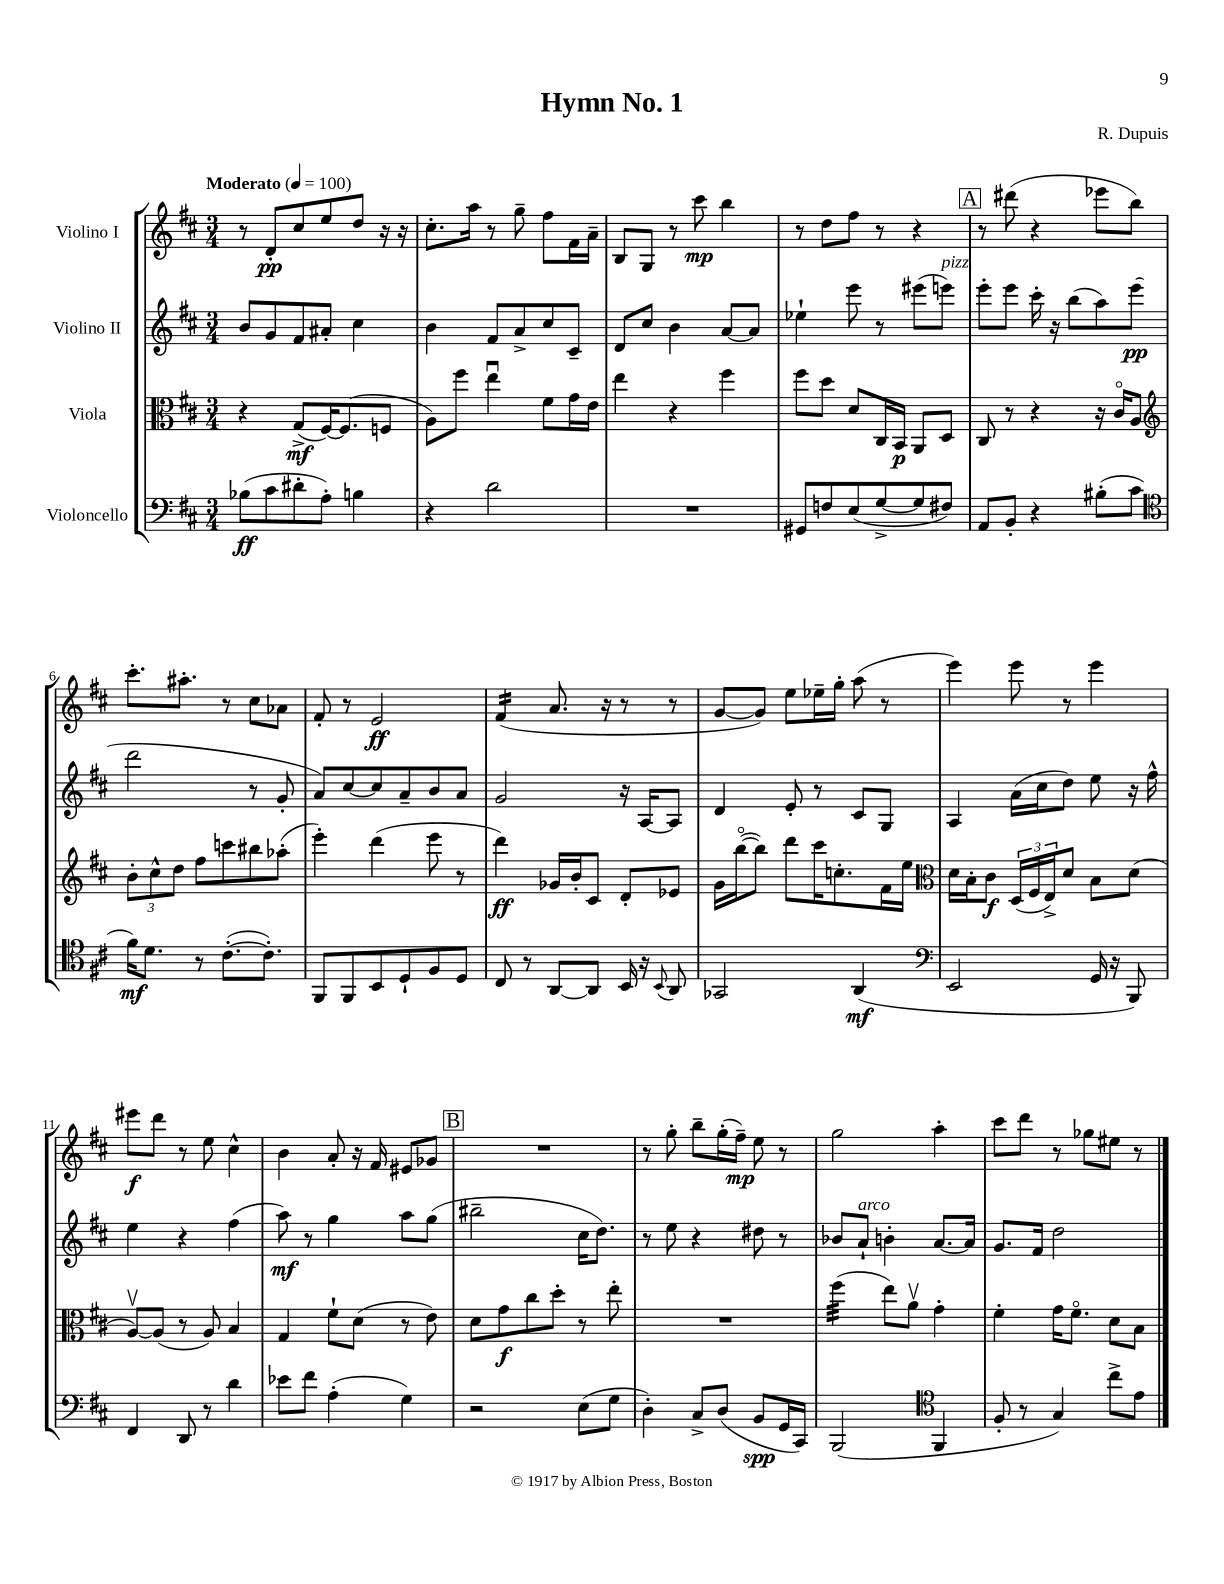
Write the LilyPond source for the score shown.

\header { title = "Hymn No. 1" composer = "R. Dupuis" }
<<
\new StaffGroup <<
\new Staff = "s0" \with { instrumentName = "Violino I" } {
    \clef treble \key d \major \numericTimeSignature \time 3/4 \tempo "Moderato" 4 = 100
    r8 d'8-.\pp cis''8 e''8 d''8 r16 r16 |
    cis''8.-. a''16 r8 g''8-- fis''8 fis'16 a'16-- |
    b8 g8 r8 cis'''8\mp b''4 |
    r8 d''8 fis''8 r8 r4 |
    \mark \markup { \box "A" } r8 dis'''8( r4 ees'''8 b''8) |
    cis'''8.-. ais''8.-. r8 cis''8 aes'8 |
    fis'8-. r8 e'2\ff |
    fis'4:16( a'8. r16 r8 r8 |
    g'8~ g'8) e''8 ees''16-- g''16-. a''8( r8 |
    e'''4) e'''8 r8 e'''4 |
    eis'''8\f d'''8 r8 e''8 cis''4-^ |
    b'4 a'8-. r16 fis'16 eis'8 ges'8 |
    \mark \markup { \box "B" } R2. |
    r8 g''8-. b''8-- g''16-.( fis''16--\mp) e''8 r8 |
    g''2 a''4-. |
    cis'''8 d'''8 r8 ges''8 eis''8 r8 \bar "|." |
}
\new Staff = "s1" \with { instrumentName = "Violino II" } {
    \clef treble \key d \major \numericTimeSignature \time 3/4
    b'8 g'8 fis'8 ais'8-. cis''4 |
    b'4 fis'8 a'8-> cis''8 cis'8-- |
    d'8 cis''8 b'4 a'8~ a'8 |
    ees''4-! e'''8 r8 eis'''8( e'''8^\markup { \italic "pizz." }) |
    \mark \markup { \box "A" } e'''8-. e'''8 cis'''16-. r16 b''8( a''8) e'''8\pp( |
    d'''2 r8 g'8-. |
    a'8) cis''8~ cis''8 a'8-- b'8 a'8 |
    g'2 r16 a16~ a8 |
    d'4 e'8-. r8 cis'8 g8 |
    a4 a'16( cis''16 d''8) e''8 r16 fis''16-^ |
    e''4 r4 fis''4( |
    a''8\mf) r8 g''4 a''8 g''8( |
    \mark \markup { \box "B" } bis''2-- cis''16 d''8.) |
    r8 e''8 r4 dis''8 r8 |
    bes'8 a'8-!^\markup { \italic "arco" } b'4-. a'8.~ a'16 |
    g'8. fis'16 d''2 \bar "|." |
}
\new Staff = "s2" \with { instrumentName = "Viola" } {
    \clef alto \key d \major \numericTimeSignature \time 3/4
    r4 g8->\mf( fis16~) fis8.( f8 |
    a8) fis''8 e''4\downbow fis'8 g'16 e'16 |
    e''4 r4 fis''4 |
    fis''8 d''8 d'8 cis16 b,16\p a,8 d8 |
    \mark \markup { \box "A" } cis8 r8 r4 r16 cis'16\flageolet a8 |
    \clef treble \tuplet 3/2 { b'8-. cis''8-^ d''8 } fis''8 c'''8 bis''8 aes''8-.( |
    e'''4-.) d'''4( e'''8 r8 |
    d'''4\ff) ges'16 b'16-. cis'8 d'8-. ees'8 |
    g'16 b''16~\flageolet( b''8) d'''8 cis'''16 c''8.-. fis'16 e''16 |
    \clef alto d'16 b16-. cis'8\f \tuplet 3/2 { d16( fis16 e16->) } d'8 b8 d'8( |
    a8~\upbow) a8( r8 a8) b4 |
    g4 fis'8-! d'8( r8 e'8) |
    \mark \markup { \box "B" } d'8 g'8\f cis''8 d''8-. r8 e''8-. |
    R2. |
    fis''4:32( e''8) a'8\upbow g'4-. |
    fis'4-. g'16 fis'8.\flageolet d'8 b8 \bar "|." |
}
\new Staff = "s3" \with { instrumentName = "Violoncello" } {
    \clef bass \key d \major \numericTimeSignature \time 3/4
    bes8\ff( cis'8 dis'8-. a8-.) b4 |
    r4 d'2 |
    R2. |
    gis,8 f8 e8( g8~-> g8 fis8) |
    \mark \markup { \box "A" } a,8 b,8-. r4 bis8-.( cis'8 |
    \clef tenor fis'16\mf) d'8. r8 cis'8.~-.( cis'8.-.) |
    fis,8 fis,8 b,8 d8-! fis8 d8 |
    cis8 r8 a,8~ a,8 b,16 r16 \appoggiatura { b,8 } a,8 |
    ges,2 a,4\mf( |
    \clef bass e,2 g,16 r16 b,,8) |
    fis,4 d,8 r8 d'4 |
    ees'8 fis'8 a4-.( g4) |
    \mark \markup { \box "B" } r2 e8( g8 |
    d4-.) cis8-> d8( b,8\spp g,16 cis,16) |
    b,,2( \clef tenor fis,4 |
    fis8-. r8 g4) cis''8-> e'8 \bar "|." |
}
>>
>>
